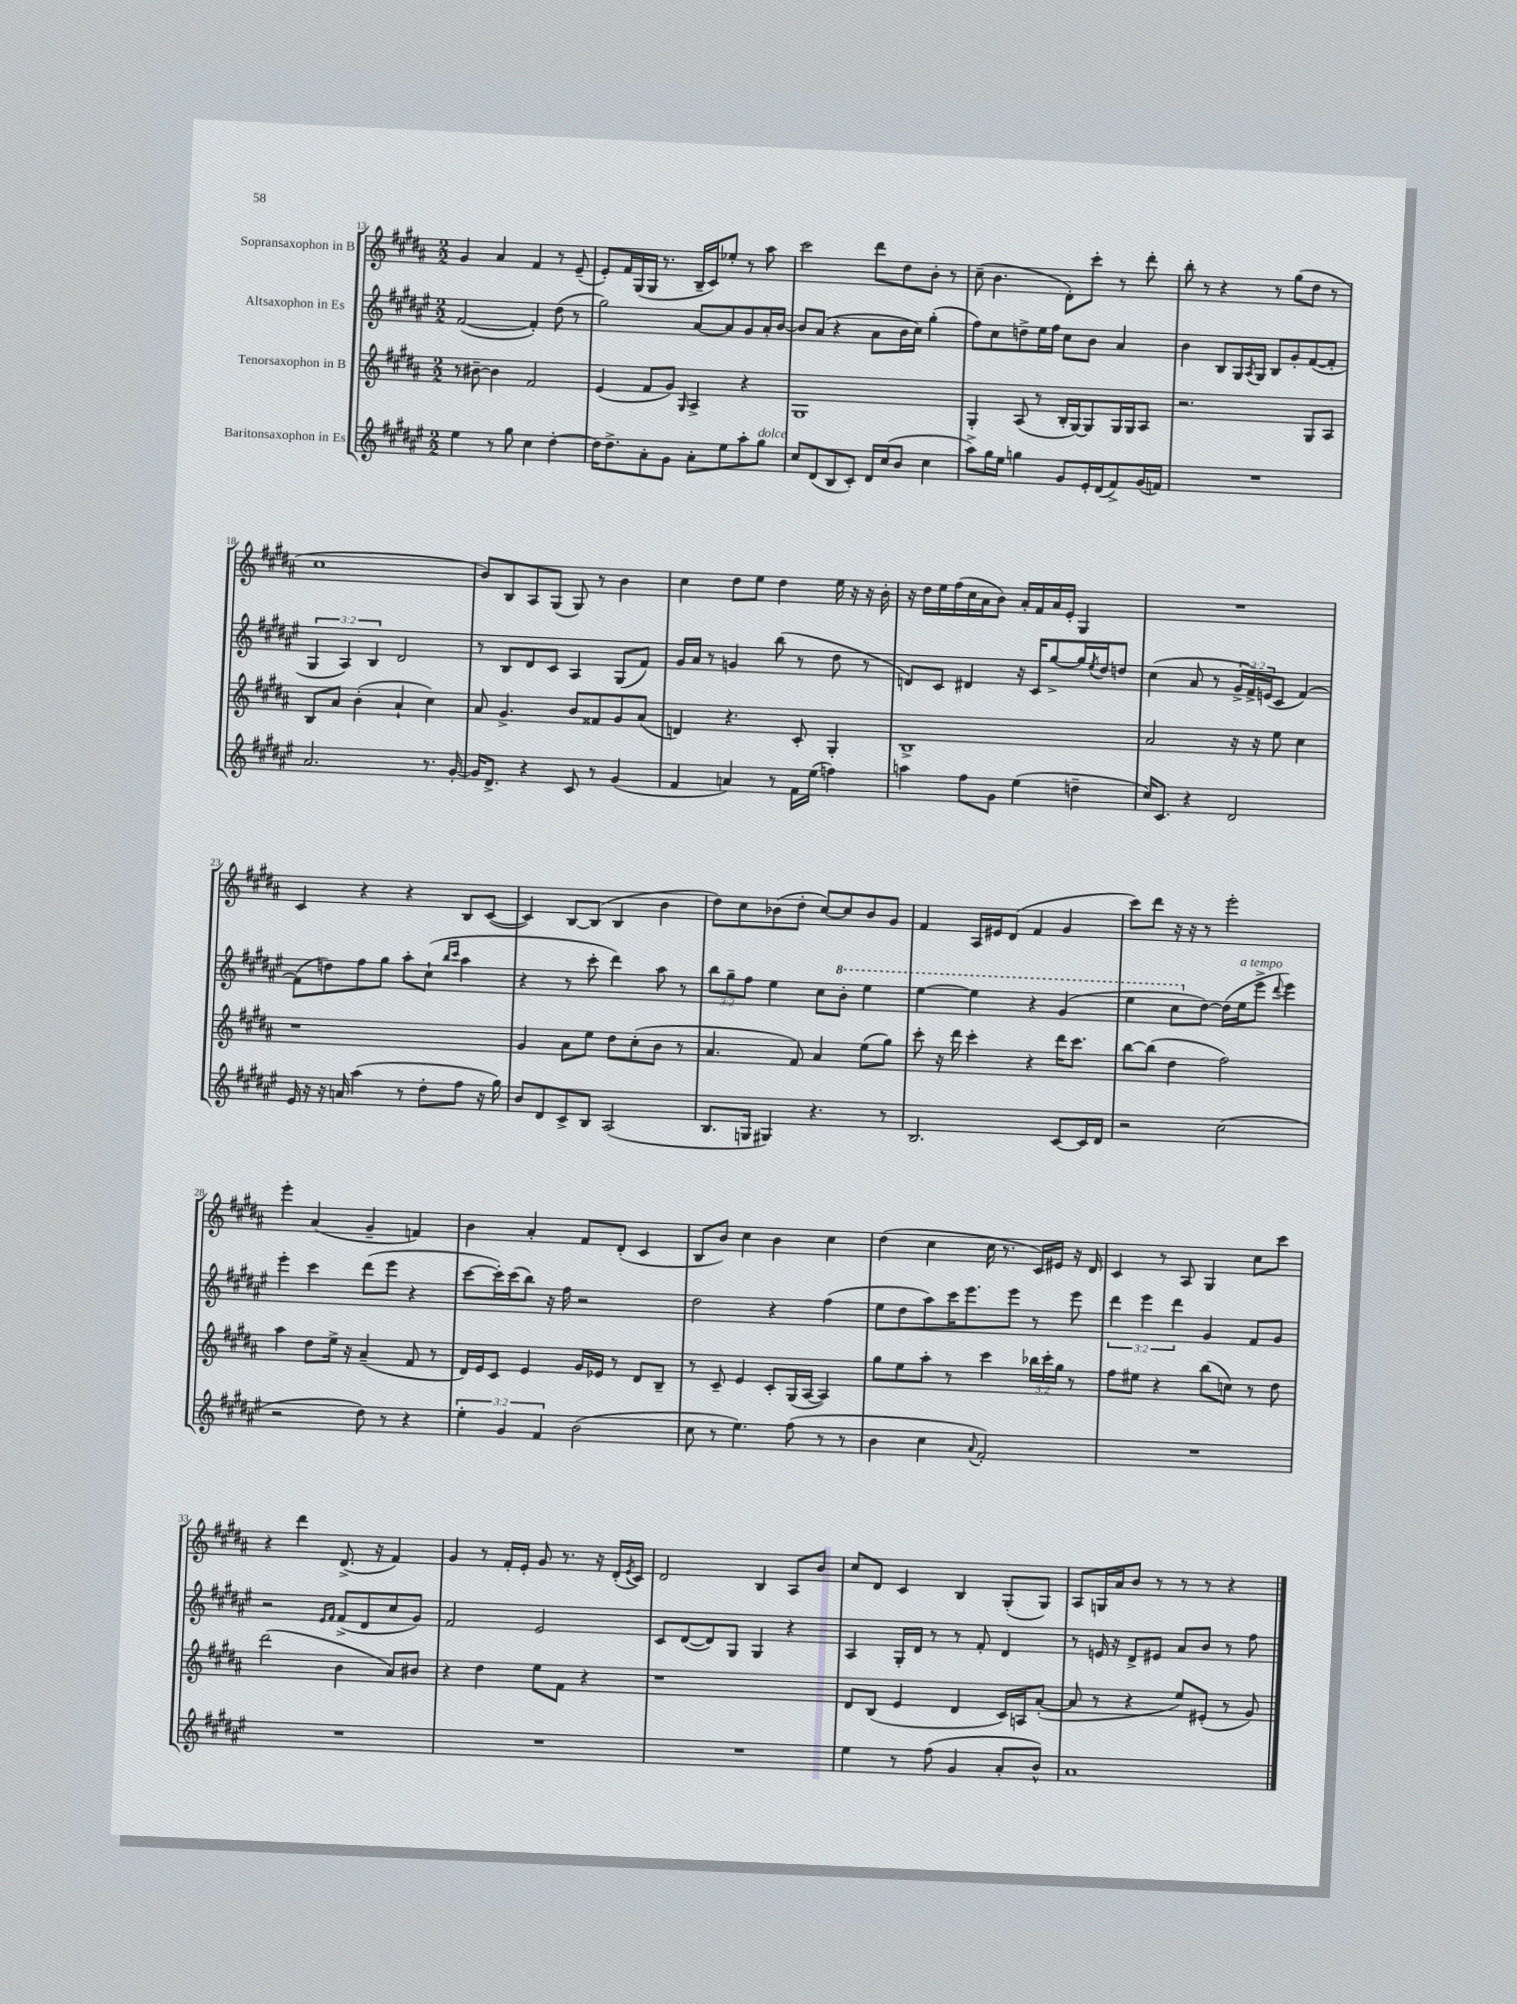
<<
\new StaffGroup <<
\new Staff = "s0" \with { instrumentName = "Sopransaxophon in B" } {
    \clef treble \key b \major \numericTimeSignature \time 2/2
    gis'4 ais'4 fis'4 r8 e'8--( |
    e'8-.) fis'16 gis16( gis16 r8. b16-- cis'16) ees''8-. r8 ais''8 |
    cis'''2 dis'''8 dis''8 b'8-. r8 |
    cis''8--( b'4. dis'8-.) cis'''8-. r8 dis'''8-. |
    b''8-. r8 r4 r8 gis''8( dis''8 r8 |
    cis''1 |
    b'8) b8 ais8 gis8( gis8) r8 b'4 |
    cis''4 dis''8 e''8 dis''4 e''16 r16 r16 b'16-. |
    r16 dis''16 e''16 fis''16( cis''16 ais'16 b'8) ais'16-. fis'16 ais'16 e'16-. gis4 |
    R1 |
    cis'4 r4 r4 b8 cis'8~( |
    cis'4) b8~ b8( b4 b'4 |
    dis''8) cis''8 bes'8( dis''8-. cis''8~) cis''8 bes'8 gis'8 |
    fis'4 ais16 eis'16 dis'8( fis'4 gis'4 |
    cis'''8) dis'''8 r16 r16 r8 e'''2-. |
    e'''4-. ais'4( gis'4-- f'4) |
    b'4 ais'4-. fis'8 dis'8-.( cis'4 |
    b8 b'8) cis''4 b'4 cis''4 |
    dis''4( cis''4 cis''16 r8. cis'16) eis'16 r16 dis'16 |
    cis'4 r8 ais8 gis4 cis''8 cis'''8 |
    r4 dis'''4 dis'8.->( r16 fis'4) |
    gis'4 r8 fis'16-. e'16-. gis'8 r8. r16 dis'16-.( \acciaccatura { e'8 } cis'16) |
    dis'2 b4 ais8 b'8 |
    cis''8 dis'8 cis'4 b4 gis8-.( gis8) |
    ais8 g16 ais'16 b'8 r8 r8 r8 r4 \bar "|." |
}
\new Staff = "s1" \with { instrumentName = "Altsaxophon in Es" } {
    \clef treble \key fis \major \numericTimeSignature \time 2/2 \override Staff.TupletNumber.text = #tuplet-number::calc-fraction-text
    fis'2~( fis'4-.) dis''8( r8 |
    gis''2) ais'8~ ais'8 gis'8 ais'16-. b'16~ |
    b'8 ais'8( r4 ais'8 b'16 cis''16) gis''4-.( |
    fis''8) cis''8 d''8-> eis''16 fis''16 cis''8 b'8 ais'4 |
    b'4 b8 gis16 \acciaccatura { ais8 } gis16 b8 gis'8-. fis'8~( fis'8-. |
    \tuplet 3/2 { gis4 ais4) b4 } dis'2 |
    r8 b8 dis'8 cis'8 ais4 gis8( fis'8) |
    gis'16 ais'16 r8 g'4 b''8( r8 dis''8 r8 |
    d'8) cis'8 dis'4 r16 cis'16 gis''8~-> gis''16 \acciaccatura { eis''8 } dis''16 d''8 |
    cis''4( ais'8 r8 \tuplet 3/2 { gis'16-> fis'16->) e'16( } cis'8 fis'4~) |
    fis'8( d''8) fis''8 gis''8 ais''8-. cis''8-!( \grace { b''16 cis'''16 } ais''4 |
    r4 r8 cis'''8-. dis'''4) ais''8 r8 |
    \tuplet 3/2 { b''8 gis''8-- fis''8 } eis''4 cis''8 \ottava #1 b''8-. eis'''4 |
    eis'''4~ eis'''4 r4 gis''4( |
    eis'''4 cis'''8 \ottava #0 dis''8~) dis''16( eis''16^\markup { \italic "a tempo" } eis'''8-> \appoggiatura { dis'''8 } eis'''4) |
    eis'''4-. cis'''4 dis'''8( eis'''8 r4 |
    cis'''8~ cis'''16-.) cis'''16( b''8) r16 fis''16 r2 |
    dis''2 r4 fis''4( |
    eis''8 dis''8 ais''8) cis'''16 eis'''8. eis'''8 r8 eis'''8 |
    \tuplet 3/2 { dis'''4 eis'''4 dis'''4 } gis'4 fis'8 gis'8 |
    r2 \grace { eis'16 fis'16 } fis'8->( dis'8 cis''8 gis'8) |
    fis'2 eis'2 |
    cis'8 dis'8~( dis'8) gis8 gis4 r4 |
    ais4 gis16-. dis'16 r8 r8 fis'8-. dis'4 |
    r8 e'16 r16 dis'8-> eis'8 ais'8 b'8 r8 fis''8 \bar "|." |
}
\new Staff = "s2" \with { instrumentName = "Tenorsaxophon in B" } {
    \clef treble \key b \major \numericTimeSignature \time 2/2 \override Staff.TupletNumber.text = #tuplet-number::calc-fraction-text
    r8 bis'8~-- bis'4 fis'2 |
    e'4( fis'8 gis'8) \grace { gis16 } ais4-> r4 |
    gis1 |
    gis4-. ais8( r8 b16-. gis16~) gis8 gis16 gis16 ais8 |
    r2. gis8 ais8 |
    b8 ais'8 b'4-.( ais'4-! cis''4) |
    ais'8 gis'4.-> b'8 fisis'8 gis'8 ais'8( |
    d'4) r4. cis'8-. gis4-. |
    b1-> |
    ais'2 r16 r16 e''8 cis''4 |
    r1 |
    gis'4 ais'8 e''8 dis''8 cis''8-.( b'8 r8 |
    ais'4. fis'8) ais'4 e''8( gis''8) |
    cis'''8-. r16 dis'''16 cis'''4-. r4 dis'''16 cis'''8. |
    b''8~ b''8( dis''4 fis''2) |
    ais''4 dis''8 e''16-> r16 ais'4--( fis'8 r8 |
    dis'16) e'16 cis'8 e'4 gis'16 ees'16 r8 dis'8 b8-- |
    r8 cis'8-- e'4 cis'8-. gis16( ais16~ ais4) |
    gis''8 e''8 ais''8-. r8 cis'''4 \tuplet 3/2 { bes''16 cis'''16-. gis''16 } r8 |
    fis''8 eis''8 r4 b''8( c''8) r8 dis''8 |
    dis'''2( b'4 ais'8) bis'8 |
    r4 dis''4 e''8 fis'8 r4 |
    r1 |
    dis'8 b8( e'4 dis'4 cis'16) a16 ais'8~-.( |
    ais'8 r8 r4 e''8) eis'8-.( r8 gis'8) \bar "|." |
}
\new Staff = "s3" \with { instrumentName = "Baritonsaxophon in Es" } {
    \clef treble \key fis \major \numericTimeSignature \time 2/2 \override Staff.TupletNumber.text = #tuplet-number::calc-fraction-text
    eis''4 r8 gis''8 cis''4 dis''4~-. |
    dis''16 dis''8.-> ais'8-. gis'8 ais'8-. eis''8 ais''8-. gis''8^\markup { \italic "dolce" } |
    cis''8 dis'8( b8 cis'8-.) dis'16 cis''16( b'8 cis''4 |
    ais''8->) gis''16 eis''16 g''4 gis'8 eis'16-. dis'16( fis'8->) gis'16( f'16) |
    R1 |
    ais'2. r8. gis'16~-. |
    gis'16 dis'8.-> r4 cis'8 r8 gis'4( |
    fis'4 a'4) r8 fis'16 eis''16( f''4) |
    a''4 fis''8 gis'8 eis''4( d''4-- |
    cis''16) cis'8. r4 dis'2 |
    eis'16 r16 r16 a'16 ais''4( r8 dis''8-. fis''8 r16 gis''16) |
    b'8 dis'8 cis'8-> b8 ais2( |
    b8. g16 gis4) r4. r8 |
    b2. cis'8~ cis'16 dis'16 |
    r2 cis''2( |
    r2 dis''8) r8 r4 |
    \tuplet 3/2 { eis''4-. gis'4 fis'4 } b'2( |
    cis''8 r8 eis''4.) fis''8( r8 r8 |
    b'4 cis''4 \appoggiatura { ais'8 } fis'2-.) |
    R1 |
    R1 |
    R1 |
    R1 |
    eis''4 r8 fis''8( gis'4 ais'8-. b'8-^) |
    ais'1 \bar "|." |
}
>>
>>
\layout { \context { \Score currentBarNumber = #13 } }
